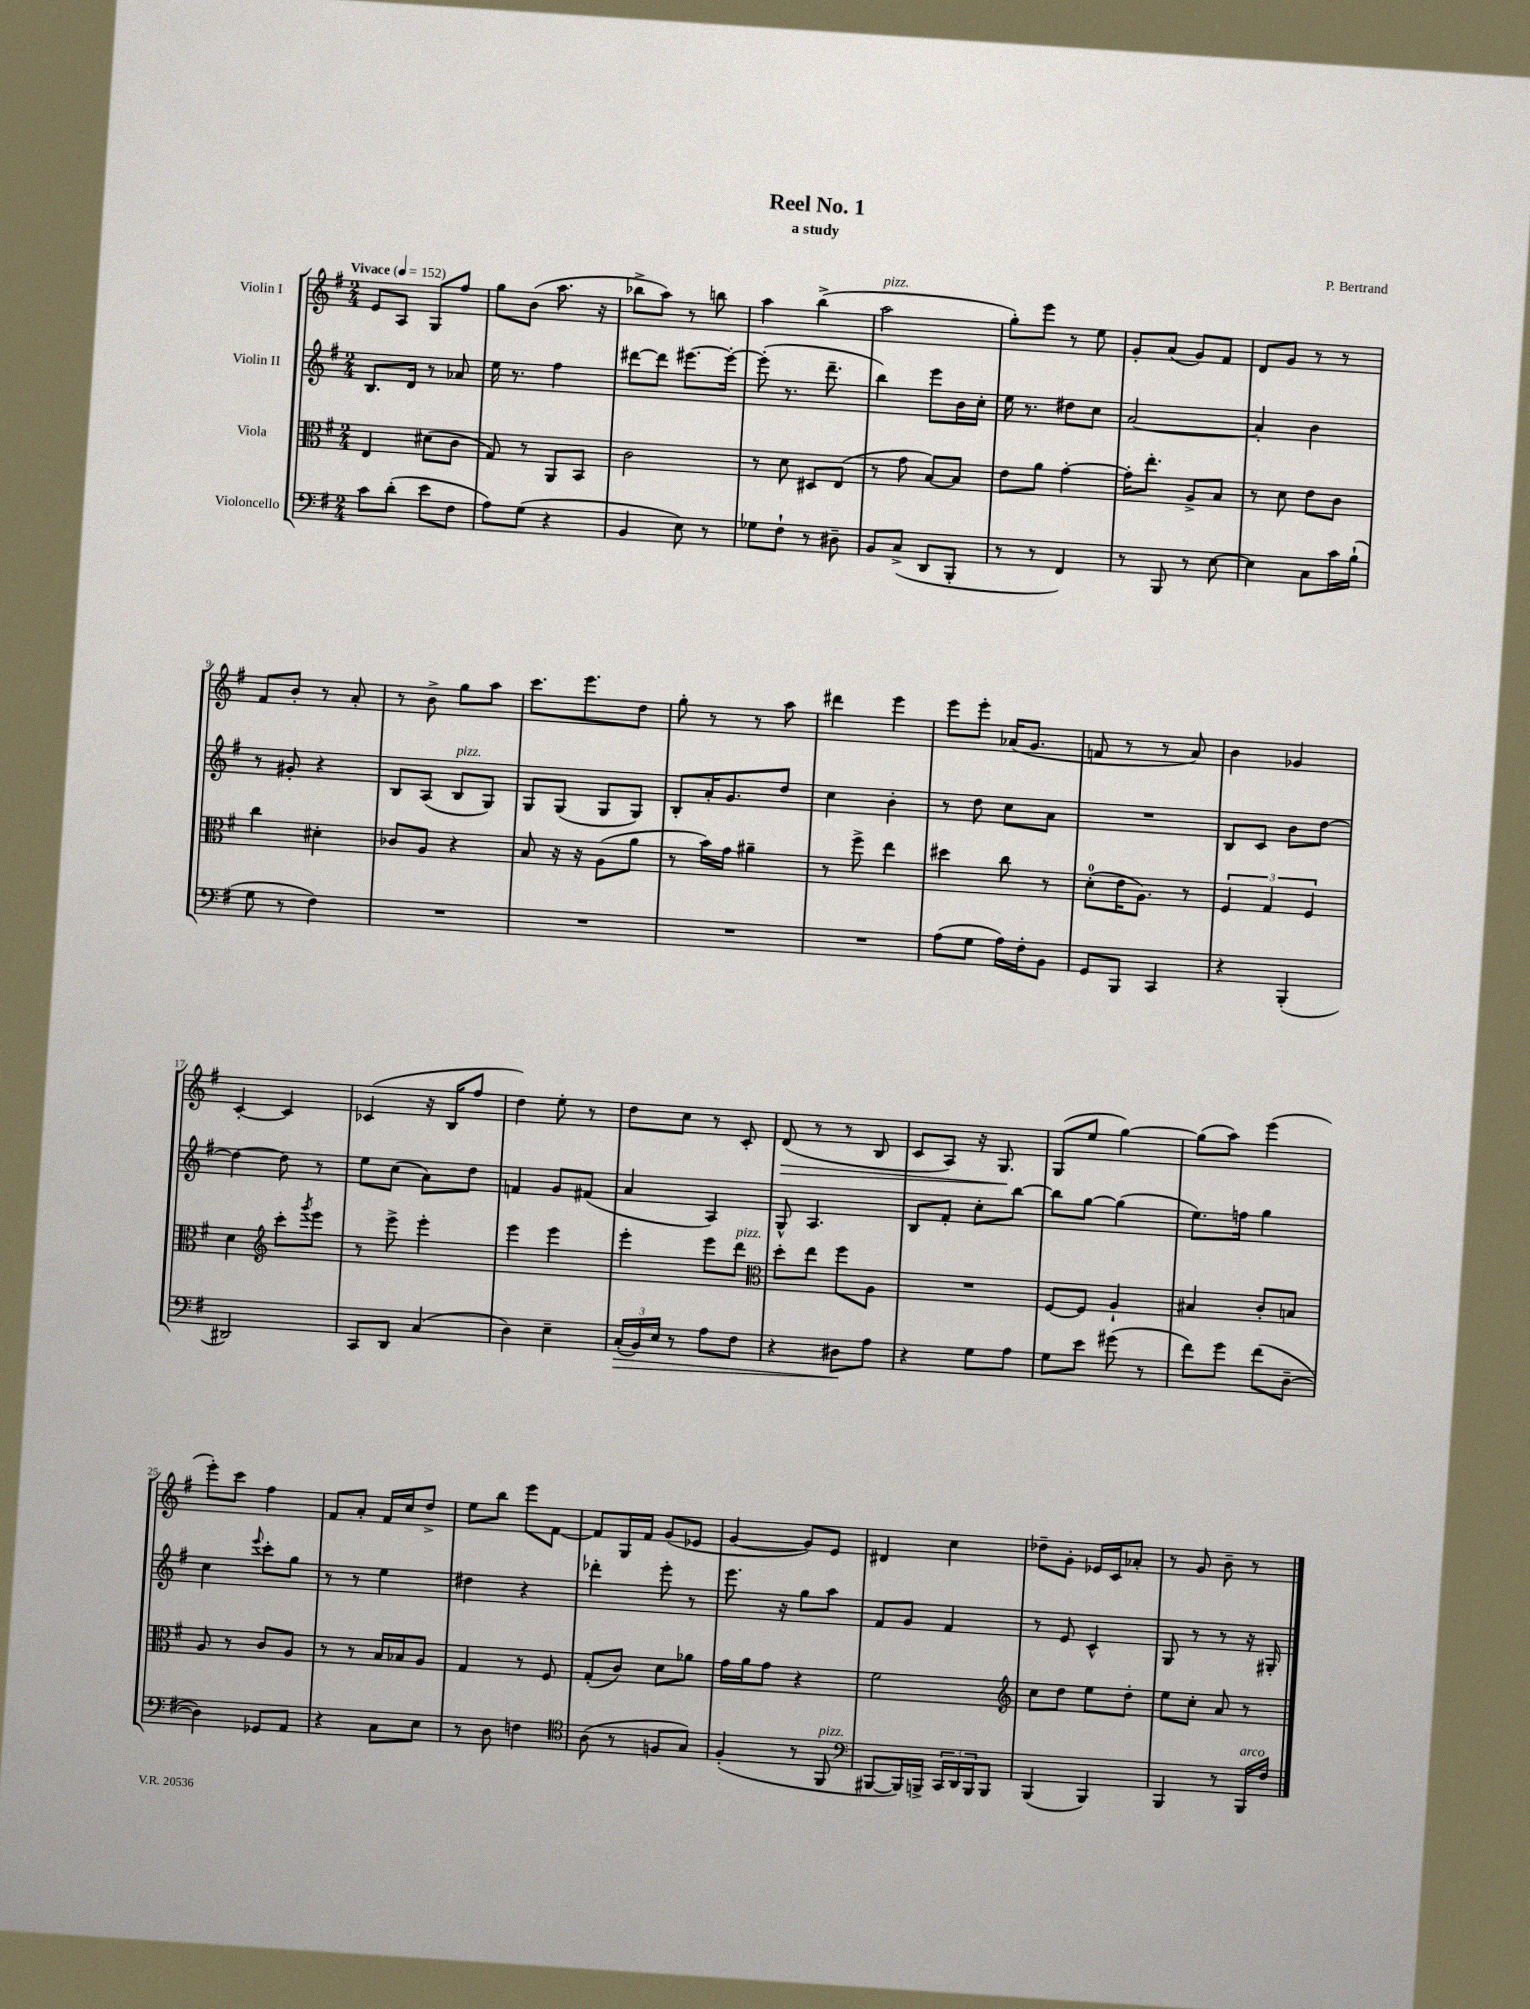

**kern	**kern	**kern	**kern
*staff4	*staff3	*staff2	*staff1
*clefF4	*clefC3	*clefG2	*clefG2
*k[f#]	*k[f#]	*k[f#]	*k[f#]
*M2/4	*M2/4	*M2/4	*M2/4
*MM152	*MM152	*MM152	*MM152
8c\L	4E/	8.B/L	8e/L
(8d'\J	.	.	8A/J
.	.	16d/Jk	.
8e\L	(8d#\L	8r	8G/L
8F#\J	8c\J	8a-/	8ff#/J
=	=	=	=
8A\L)	8G/)	16ee\	8gg\L
.	.	8.r	.
(8G\J	8r	.	(8b\J
4r	8AA/L	4ff#\	8.aa\
.	8BB/J	.	.
.	.	.	16r
=	=	=	=
4BB/	2c\	[8ddd#\L	8bb-^\L
.	.	8ddd#\]J	8aa\J)
8E\)	.	[8.eee#\L	8r
8r	.	.	8bb\
.	.	16eee#'\_Jk	.
=	=	=	=
8G-\L	8r	(8eee#'\]	4aa\
8F#`\J	8d\	8.r	.
8r	8D#/L	.	(4bb^\
.	.	8.ddd~\	.
8D#~\	(8E/J	.	.
=	=	=	=
8BB/L	8r	4bb\)	2aa\
(8C^/J	8g\	.	.
8DD/L	[8B/L)	8eee\L	.
8BBB'/J	8B/]J	16b\L	.
.	.	16cc'\JJ	.
=	=	=	=
8r	8e\L	16ee\	8gg'\L)
.	.	8.r	.
8r	8a\J	.	8eee\J
4FF#/)	[4g'\	8dd#\L	8r
.	.	8cc\J	8ee\
=	=	=	=
8r	16g'\]LK	[2a/	8g'/L
.	8.ee'\J	.	.
8BBB/	.	.	(8a/J
8r	8A^/L	.	8g/L)
[8E\	8B/J	.	8f#/J
=	=	=	=
4E\]	8r	4a'/]	8d/L
.	8d\	.	8g/J
8C\L	8e\L	4b\	8r
16c\L	8c\J	.	8r
(16B`\JJ	.	.	.
=	=	=	=
8G\	4cc\	8r	8f#/L
8r	.	8g#'/	8b'/J
4F#\)	4d#'\	4r	8r
.	.	.	8a'/
=	=	=	=
2r	8c-/L	8B/L	8r
.	8A/J	(8A/J	8b^\
.	4r	8B/L	8gg\L
.	.	8G/J)	8aa\J
=	=	=	=
2r	8B/	8G/L	8.ccc\L
.	16r	(8G/J	.
.	16r	.	8.eee\
.	(8A\L	8G/L	.
.	8a\J	8G/J)	8dd\J
=	=	=	=
2r	8r	8B'/L	8gg'\
.	16b\LL)	16a'/K	8r
.	16g\JJ	8.g/	.
.	4a#~\	.	8r
.	.	8dd/J	8aa\
=	=	=	=
2r	8r	4cc\	4ddd#\
.	8ff#^\	.	.
.	4ee\	4b'\	4eee\
=	=	=	=
(8A\L	4dd#\	8r	8eee\L
8G\J	.	8dd\	8eee'\J
16A\LL)	8cc\	8cc\L	(16a-/LK
16F#'\J	.	.	8.g/J
8BB\J	8r	8a\J	.
=	=	=	=
8GG/L	(8d'\L	2r	8f/
8BBB/J	16e\K	.	8r
.	8.A\J)	.	.
4CC/	.	.	8r
.	8r	.	8a/)
=	=	=	=
4r	6F#/	8B/L	4b\
.	.	8c/J	.
.	6G/	.	.
(4BBB'/	.	8b\L	4g-/
.	6F#/	.	.
.	.	[8dd\J	.
=	=	=	=
2DD#/)	4d\	4dd\_	[4c'/
*	*clefG2	*	*
.	8ccc'\L	8dd\]	4c/]
.	8qggg/	.	.
.	8eee\J	8r	.
=	=	=	=
8CC/L	8r	8ee\L	(4c-/
8DD/J	8eee^\	(8cc\J	.
(4C/	4eee'\	8a\L)	16r
.	.	.	16B/LK
.	.	8dd\J	8ff#/J
=	=	=	=
4D\)	4eee\	4f/	4dd\)
4E~\	4eee\	8g/L	8ee'\
.	.	(8f#/J	8r
=	=	=	=
(24C'/LL	4eee'\	4a/	8dd\L
24BB/)	.	.	.
24E/JJ	.	.	.
8r	.	.	8cc\J
8A\L	8eee\L	4A/)	8r
8F#\J	8ddd\J	.	8c'/
=	=	=	=
*	*clefC3	*	*
4r	8dd'\L	8G^^/	(8d/
.	8ee\J	4.A/	8r
8D#\L	8ff#\L	.	8r
8A\J	8A\J	.	8B/
=	=	=	=
4r	2r	8B/L	8c/L
.	.	8f#'/J	8A/J)
8G\L	.	8cc'\L	16r
.	.	.	8.G/
8A\J	.	[8bb\J	.
=	=	=	=
8G\L	[8F#/L	8bb\]L	(8G/L
8e\J	8F#/]J	[8gg\J	8ee/J
(8g#\	4A`/	(4gg\]	[4gg\)
8r	.	.	.
=	=	=	=
8f#\L)	4B#/	8.ee\L)	(8gg\]L
8g\J	.	.	8aa\J)
.	.	16ff\Jk	.
(8f#\L	8c'/L	4gg\	(4eee\
[8D~\J	8B/J	.	.
=	=	=	=
4D\])	8A/	4cc\	8eee'\L)
.	8r	.	8ccc\J
.	.	8qqeee/	.
8GG-/L	8c/L	8ccc'\L	4ff#\
8AA/J	8A/J	8gg\J	.
=	=	=	=
4r	8r	8r	8f#/L
.	8r	8r	8a'/J
8C\L	16B/LL	4ee\	16f#/LL
.	16B-/J	.	16cc/J
8E\J	8A/J	.	8dd^/J
=	=	=	=
8r	4G/	4dd#\	8ee\L
8D\	.	.	8bb\J
4F\	8r	4r	8eee\L
.	8F#/	.	[8f#\J
=	=	=	=
*clefC4	*	*	*
(8A\	(8G'/L	4ddd-'\	8f#/]L
8r	8c/J)	.	16G/L
.	.	.	16f#/JJ
8F/L	8d\L	8eee'\	(8g/L
8G/J)	8a-\J	8r	8e-/J
=	=	=	=
(4F#'/	16g\LL	8.eee\	[4g/
.	16a\J	.	.
.	8g\J	.	.
.	.	16r	.
8r	4r	8gg\L	8g/]L)
8FF#/	.	8aa\J	8e/J
=	=	=	=
*clefF4	*	*	*
[8BBB#/L	2f#\	8f#/L	4d#/
16BBB#/]L)	.	8g/J	.
16BBB^/JJ	.	.	.
24CC/LL	.	4f#/	4cc\
24DD/	.	.	.
24BBB/J	.	.	.
8BBB/J	.	.	.
=	=	=	=
*	*clefG2	*	*
(4BBB/	8cc\L	8r	8dd-~\L
.	8dd\J	8e/	8g'\J
4BBB/)	8ee\L	4c^^/	16e-/LL
.	.	.	16c/J
.	8dd'\J	.	8a-'/J
=	=	=	=
4BBB/	8ee\L	8G/	8r
.	8cc'\J	8r	8g/
8r	8a/	8r	8b~\
16BBB/LL	8r	16r	8r
16F#/JJ	.	16G#'/	.
==	==	==	==
*-	*-	*-	*-
